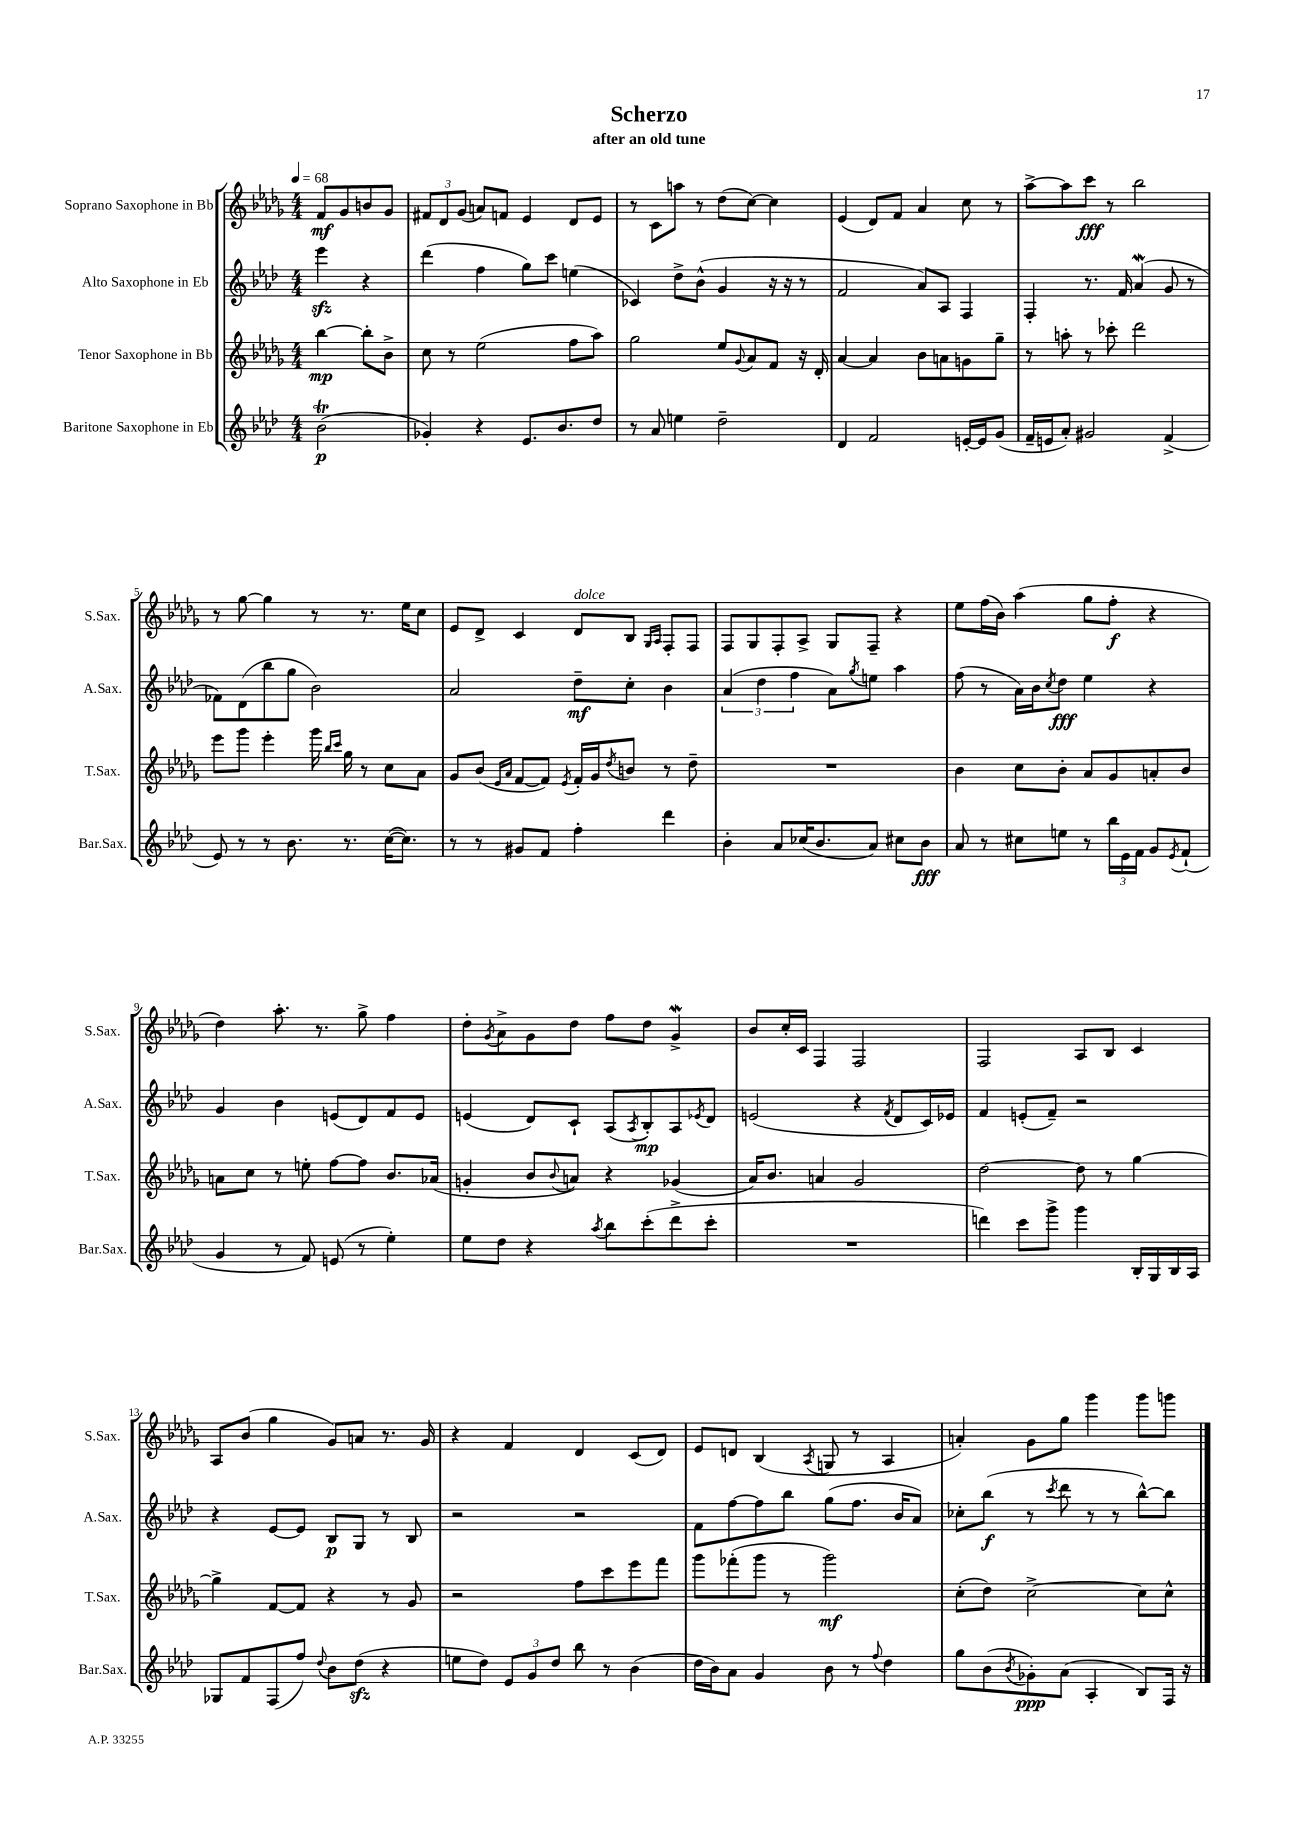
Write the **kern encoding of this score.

**kern	**dynam	**kern	**dynam	**kern	**dynam	**kern	**dynam
*part4	*part4	*part3	*part3	*part2	*part2	*part1	*part1
*staff4	*staff4	*staff3	*staff3	*staff2	*staff2	*staff1	*staff1
*I"Baritone Saxophone in Eb	*	*I"Tenor Saxophone in Bb	*	*I"Alto Saxophone in Eb	*	*I"Soprano Saxophone in Bb	*
*I'Bar.Sax.	*	*I'T.Sax.	*	*I'A.Sax.	*	*I'S.Sax.	*
*clefG2	*	*clefG2	*	*clefG2	*	*clefG2	*
*k[b-e-a-d-]	*	*k[b-e-a-d-g-]	*	*k[b-e-a-d-]	*	*k[b-e-a-d-g-]	*
*M4/4	*	*M4/4	*	*M4/4	*	*M4/4	*
*MM68	*	*MM68	*	*MM68	*	*MM68	*
=	=	=	=	=	=	=	=
(2b-T\	p	[4bb-\	mp	4eee-zz\	.	8f/L	mf
.	.	.	.	.	.	8g-/	.
.	.	8bb-'\L]	.	4r	.	8bn/	.
.	.	8b-^\J	.	.	.	8g-/J	.
=1	=1	=1	=1	=1	=1	=1	=1
4g-X'/)	.	8cc\	.	(4ddd-\	.	12f#X/L	.
.	.	.	.	.	.	12d-/	.
.	.	8r	.	.	.	.	.
.	.	.	.	.	.	(12g-/J	.
4r	.	(2ee-\	.	4ff\	.	8an/L)	.
.	.	.	.	.	.	8fn/J	.
8.e-/L	.	.	.	8gg\L)	.	4e-/	.
.	.	.	.	8ccc\J	.	.	.
8.b-/	.	.	.	.	.	.	.
.	.	8ff\L	.	(4een\	.	8d-/L	.
8dd-/J	.	8aa-\J)	.	.	.	8e-/J	.
=2	=2	=2	=2	=2	=2	=2	=2
8r	.	2gg-\	.	4c-X/)	.	8r	.
8a-/	.	.	.	.	.	8c\L	.
4een\	.	.	.	8dd-^\L	.	8aan\J	.
.	.	.	.	(8b-^^\J	.	8r	.
2dd-~\	.	8ee-/L	.	4g/	.	(8dd-\L	.
.	.	8qqg-/	.	.	.	.	.
.	.	8a-/	.	.	.	[8cc\J)	.
.	.	8f/J	.	16r	.	4cc\]	.
.	.	.	.	16r	.	.	.
.	.	16r	.	8r	.	.	.
.	.	16d-'/	.	.	.	.	.
=3	=3	=3	=3	=3	=3	=3	=3
4d-/	.	[4a-/	.	2f/	.	(4e-/	.
2f/	.	4a-/]	.	.	.	8d-/L)	.
.	.	.	.	.	.	8f/J	.
.	.	8b-\L	.	8a-/L)	.	4a-/	.
.	.	8an\	.	8A-/J	.	.	.
[16en'/LL	.	8gn\	.	4F/	.	8cc\	.
16e/J]	.	.	.	.	.	.	.
(8g/J	.	8gg-~\J	.	.	.	8r	.
=4	=4	=4	=4	=4	=4	=4	=4
16f~/LL	.	8r	.	4F'/	.	[8aa-^\L	.
16en/J	.	.	.	.	.	.	.
8a-'/J)	.	8aan'\	.	.	.	8aa-\]	.
2g#X/	.	8r	.	8.r	.	8ccc\J	fff
.	.	8ccc-X'\	.	.	.	8r	.
.	.	.	.	16f/	.	.	.
.	.	2ddd-\	.	(4a-w/	.	2bb-\	.
(4f^/	.	.	.	8g/	.	.	.
.	.	.	.	8r	.	.	.
!!LO:LB:g=z
=5	=5	=5	=5	=5	=5	=5	=5
8e-/)	.	8eee-\L	.	8f-X\L)	.	8r	.
8r	.	8ggg-\J	.	(8d-\	.	[8gg-\	.
8r	.	4eee-'\	.	8bb-\	.	4gg-\]	.
8.b-\	.	.	.	8gg\J	.	.	.
.	.	16ggg-\	.	2b-\)	.	8r	.
.	.	16qqbb-/LL	.	.	.	.	.
.	.	16qqccc/JJ	.	.	.	.	.
8.r	.	16gg-\	.	.	.	.	.
.	.	8r	.	.	.	8.r	.
([16cc\KL	.	8cc\L	.	.	.	.	.
8.cc\J])	.	.	.	.	.	16ee-\KL	.
.	.	8a-\J	.	.	.	8cc\J	.
=6	=6	=6	=6	=6	=6	=6	=6
8r	.	8g-/L	.	2a-/	.	8e-/L	.
8r	.	(8b-/J	.	.	.	8d-^/J	.
.	.	16qqe-/LL	.	.	.	.	.
.	.	16qqa-/JJ	.	.	.	.	.
8g#X/L	.	[8f/L	.	.	.	4c/	.
8f/J	.	8f/J])	.	.	.	.	.
.	.	8qe-/	.	.	.	.	.
!	!	!	!	!	!	!LO:TX:a:i:t=dolce	!
4ff'\	.	16f'/LL	.	8dd-~\L	mf	8d-/L	.
.	.	16g-/J	.	.	.	.	.
.	.	8qdd-/	.	.	.	.	.
.	.	8bn/J	.	8cc'\J	.	8B-/J	.
.	.	.	.	.	.	16qqG-/LL	.
.	.	.	.	.	.	16qqA-/JJ	.
4ddd-\	.	8r	.	4b-\	.	8F'/L	.
.	.	8dd-~\	.	.	.	8F/J	.
=7	=7	=7	=7	=7	=7	=7	=7
4b-'\	.	1r	.	(6a-/	.	8F/L	.
.	.	.	.	.	.	8G-/	.
.	.	.	.	6dd-\	.	.	.
8a-/L	.	.	.	.	.	8F'/	.
.	.	.	.	6ff\	.	.	.
(16cc-X/K	.	.	.	.	.	8A-^/J	.
8.b-/	.	.	.	.	.	.	.
.	.	.	.	8a-\L)	.	8G-/L	.
.	.	.	.	8qgg/	.	.	.
8a-/J)	.	.	.	8een\J	.	8F~/J	.
8cc#X\L	.	.	.	4aa-\	.	4r	.
8b-\J	fff	.	.	.	.	.	.
=8	=8	=8	=8	=8	=8	=8	=8
8a-/	.	4b-\	.	(8ff\	.	8ee-\L	.
8r	.	.	.	8r	.	(16ff\L	.
.	.	.	.	.	.	16b-\JJ)	.
8cc#X\L	.	8cc\L	.	16a-\LL)	.	(4aa-\	.
.	.	.	.	16b-\J	.	.	.
.	.	.	.	8qcc/	.	.	.
8een\J	.	8b-'\J	.	8dd-\J	fff	.	.
8r	.	8a-/L	.	4ee-\	.	8gg-\L	.
24bb-\LL	.	8g-/	.	.	.	8ff'\J	f
24e-\	.	.	.	.	.	.	.
24f\JJ	.	.	.	.	.	.	.
8g/L	.	8an'/	.	4r	.	4r	.
8qe-/	.	.	.	.	.	.	.
(8f`/J	.	8b-/J	.	.	.	.	.
!!LO:LB:g=z
=9	=9	=9	=9	=9	=9	=9	=9
4g/	.	8an\L	.	4g/	.	4dd-\)	.
.	.	8cc\J	.	.	.	.	.
8r	.	8r	.	4b-\	.	8.aa-'\	.
8f/)	.	8een'\	.	.	.	.	.
.	.	.	.	.	.	8.r	.
(8en/	.	[8ff\L	.	(8en/L	.	.	.
8r	.	8ff\J]	.	8d-/)	.	8gg-^\	.
4ee-'\)	.	8.b-/L	.	8f/	.	4ff\	.
.	.	.	.	8e/J	.	.	.
.	.	(16a-X/Jk	.	.	.	.	.
=10	=10	=10	=10	=10	=10	=10	=10
8ee-\L	.	4gn'/	.	(4en/	.	8dd-'\L	.
.	.	.	.	.	.	8qg-/	.
8dd-\J	.	.	.	.	.	8a-^\	.
4r	.	8b-/L	.	8d-/L)	.	8g-\	.
.	.	8qqb-/	.	.	.	.	.
.	.	8an/J)	.	8c`/J	.	8dd-\J	.
8qaa-/	.	.	.	.	.	.	.
8bb-\L	.	4r	.	(8A-/L	.	8ff\L	.
.	.	.	.	8qA-/	.	.	.
(8ccc'\	.	.	.	8B-'/)	mp	8dd-\J	.
8ddd-^\	.	(4g-X/	.	8A-/	.	4g-w^/	.
.	.	.	.	8qe-X/	.	.	.
8ccc'\J	.	.	.	8d-/J	.	.	.
=11	=11	=11	=11	=11	=11	=11	=11
1r	.	16a-/KL)	.	(2en/	.	8b-/L	.
.	.	8.b-/J	.	.	.	.	.
.	.	.	.	.	.	16cc'/L	.
.	.	.	.	.	.	16c/JJ	.
.	.	4an/	.	.	.	4F/	.
.	.	2g-/	.	4r	.	2F/	.
.	.	.	.	8qf/	.	.	.
.	.	.	.	8d-/L	.	.	.
.	.	.	.	16c/L)	.	.	.
.	.	.	.	16e-X/JJ	.	.	.
=12	=12	=12	=12	=12	=12	=12	=12
4dddn\)	.	[2dd-\	.	4f/	.	2F/	.
8ccc\L	.	.	.	(8en'/L	.	.	.
8ggg^\J	.	.	.	8f~/J)	.	.	.
4ggg\	.	8dd-\]	.	2r	.	8A-/L	.
.	.	8r	.	.	.	8B-/J	.
16B-'/LL	.	[4gg-\	.	.	.	4c/	.
16G/	.	.	.	.	.	.	.
16B-/	.	.	.	.	.	.	.
16A-/JJ	.	.	.	.	.	.	.
!!LO:LB:g=z
=13	=13	=13	=13	=13	=13	=13	=13
8G-X/L	.	4gg-^\]	.	4r	.	8A-/L	.
8f/	.	.	.	.	.	(8b-/J	.
(8F/	.	[8f/L	.	[8e-/L	.	4gg-\	.
8ff/J)	.	8f/J]	.	8e-/J]	.	.	.
8qqdd-/	.	.	.	.	.	.	.
8b-\L	.	4r	.	8B-/L	p	8g-/L)	.
(8dd-zz\J	.	.	.	8G/J	.	8an/J	.
4r	.	8r	.	8r	.	8.r	.
.	.	8g-/	.	8B-/	.	.	.
.	.	.	.	.	.	16g-/	.
=14	=14	=14	=14	=14	=14	=14	=14
8een\L	.	2r	.	2r	.	4r	.
8dd-\J)	.	.	.	.	.	.	.
12e-/L	.	.	.	.	.	4f/	.
12g/	.	.	.	.	.	.	.
12dd-/J	.	.	.	.	.	.	.
8bb-\	.	8ff\L	.	2r	.	4d-/	.
8r	.	8ccc\	.	.	.	.	.
(4b-\	.	8eee-\	.	.	.	(8c/L	.
.	.	8fff\J	.	.	.	8d-/J)	.
=15	=15	=15	=15	=15	=15	=15	=15
16dd-\LL	.	8ggg-\L	.	8f\L	.	8e-/L	.
16b-\J)	.	.	.	.	.	.	.
8a-\J	.	(8fff-X'\	.	[8ff\	.	8dn/J	.
4g/	.	8ggg-\J	.	8ff\]	.	(4B-/	.
.	.	8r	.	8bb-\J	.	.	.
.	.	.	.	.	.	8qA-/	.
8b-\	.	2ggg-\)	mf	(8gg\L	.	8Gn/	.
8r	.	.	.	8.ff\J	.	8r	.
8qqff/	.	.	.	.	.	.	.
4dd-\	.	.	.	.	.	4A-/	.
.	.	.	.	16b-/KL	.	.	.
.	.	.	.	8a-/J)	.	.	.
=16	=16	=16	=16	=16	=16	=16	=16
8gg\L	.	(8cc'\L	.	8cc-X'\L	.	4an'/)	.
(8b-\	.	8dd-\J)	.	(8bb-\J	f	.	.
8qb-/	.	.	.	.	.	.	.
8g-X'\)	ppp	[2cc^\	.	8r	.	8g-\L	.
.	.	.	.	8qccc/	.	.	.
(8a-\J	.	.	.	8ddd-\	.	8gg-\J	.
4A-'/	.	.	.	8r	.	4ggg-\	.
.	.	.	.	8r	.	.	.
8B-/L)	.	8cc\L]	.	[8bb-^^\L)	.	8ggg-\L	.
16F/Jk	.	8cc^^\J	.	8bb-\J]	.	8gggn\J	.
16r	.	.	.	.	.	.	.
==	==	==	==	==	==	==	==
*-	*-	*-	*-	*-	*-	*-	*-
